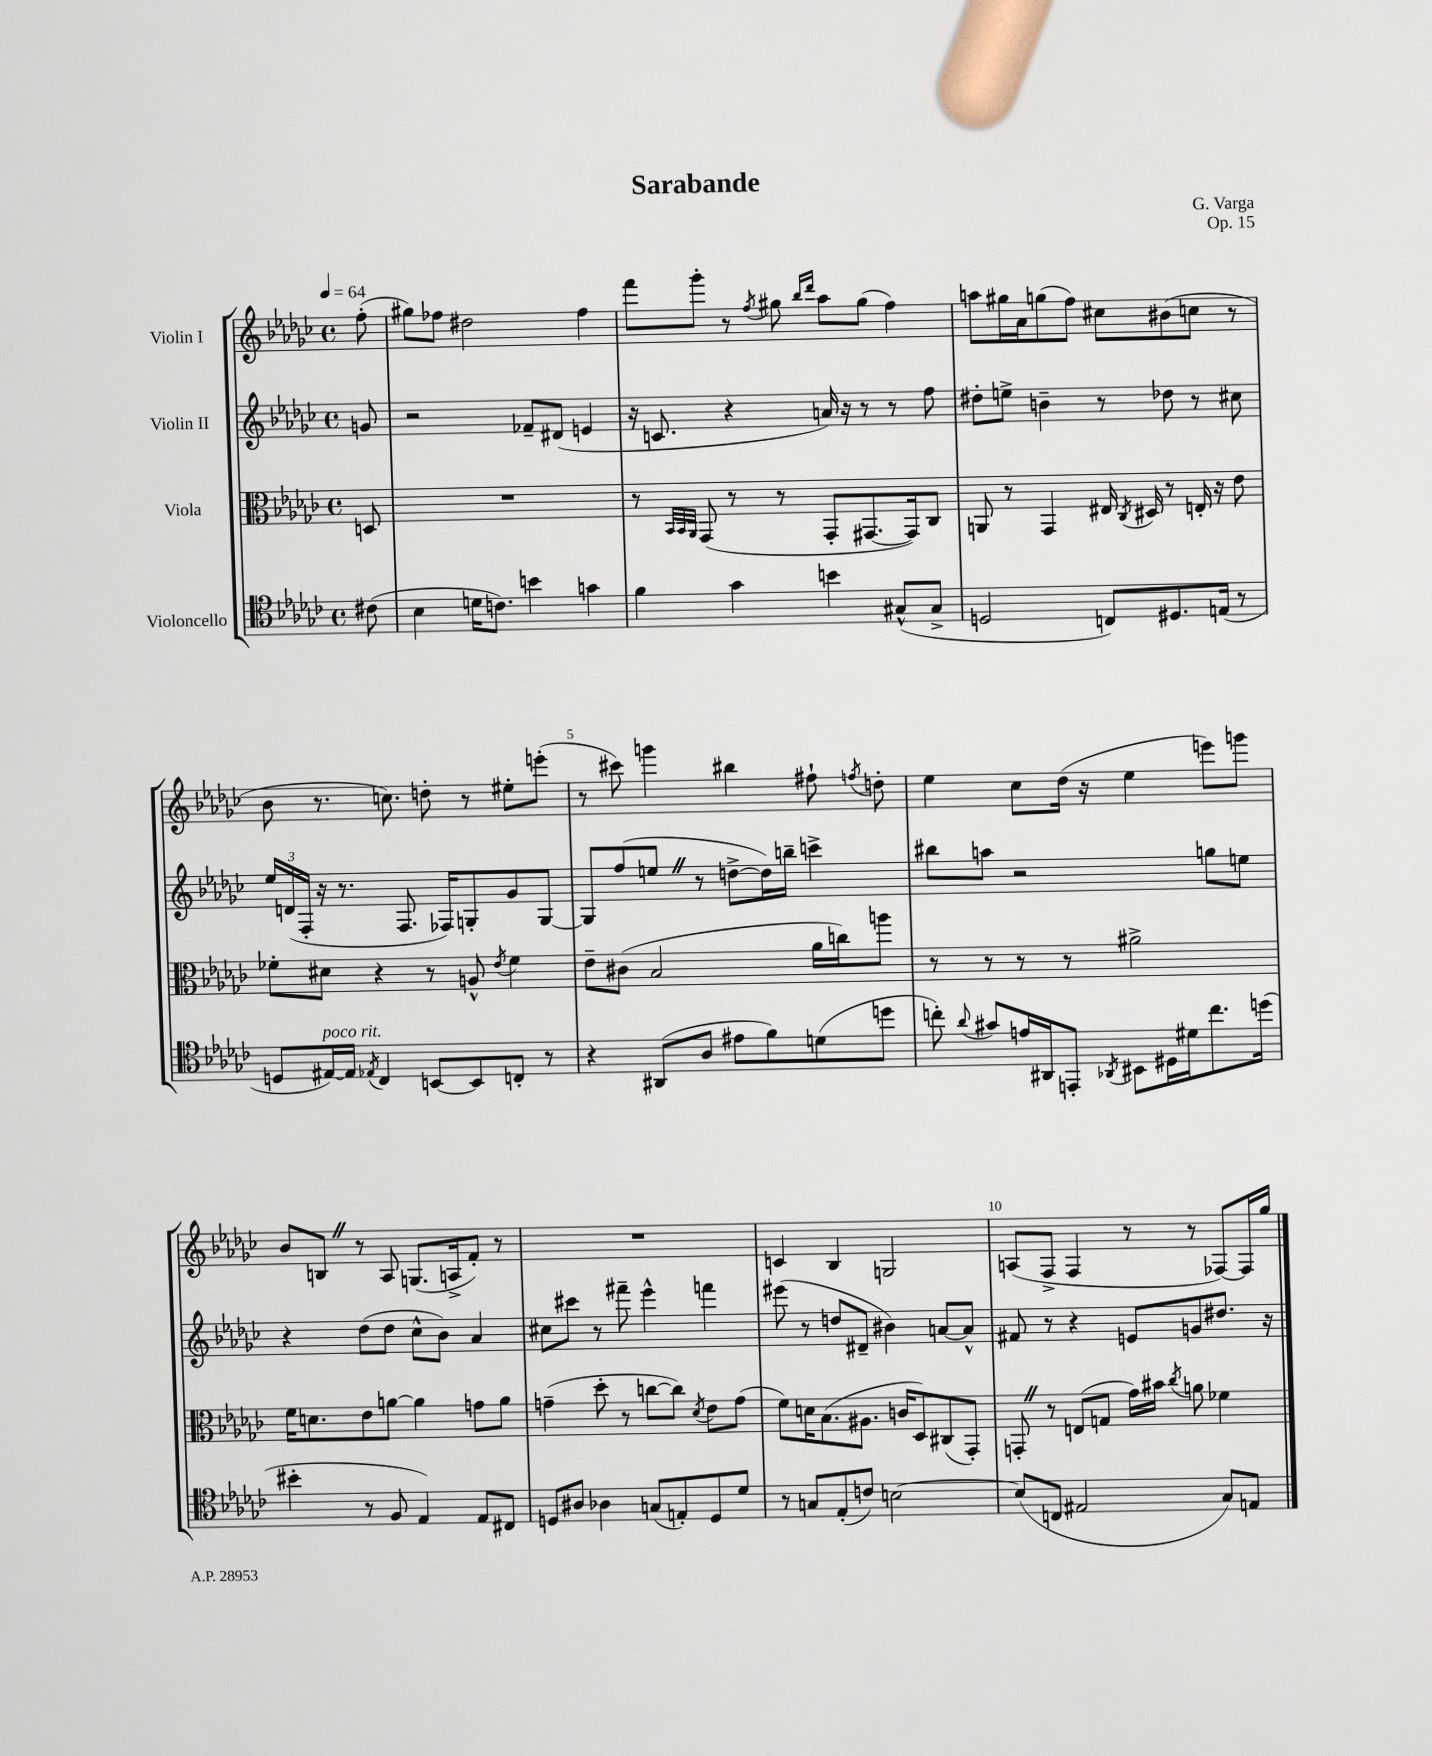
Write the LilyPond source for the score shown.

\header { title = "Sarabande" composer = "G. Varga" opus = "Op. 15" }
<<
\new StaffGroup <<
\new Staff = "s0" \with { instrumentName = "Violin I" } {
    \clef treble \key ges \major \defaultTimeSignature \time 4/4 \partial 8 \tempo 4 = 64
    \autoBeamOff f''8-.( |
    gis''8[) fes''8] dis''2 fes''4 |
    f'''8[ ges'''8]-. r8 \acciaccatura { f''8 } gis''8 \grace { bes''16[ des'''16] } aes''8[ gis''8]( f''4) |
    a''8[ gis''16 aes'16 g''8( f''8]) cis''8[ bis'8( c''8] r8 |
    bes'8 r8. c''8.) d''8-. r8 eis''8[-. e'''8]-.( |
    r8 cis'''8) g'''4 bis''4 fis''8-! \acciaccatura { f''8 } d''8-. |
    ees''4 ces''8[ des''16]( r16 ees''4 e'''8[) g'''8] |
    bes'8[ b8] \once \override BreathingSign.text = \markup { \musicglyph "scripts.caesura.straight" } \breathe r8 aes8 g8.[( a16-> f'8]-.) r8 |
    R1 |
    c'4 bes4 g2 |
    a8[( f8]-> f4 r8 r8 fes8[~) fes16 ges''16] \bar "|." |
}
\new Staff = "s1" \with { instrumentName = "Violin II" } {
    \clef treble \key ges \major \defaultTimeSignature \time 4/4 \partial 8
    \autoBeamOff g'8 |
    r2 fes'8[-- dis'8]( e'4 |
    r16 c'8. r4 a'16) r16 r8 r8 f''8 |
    dis''8[-. e''8]-> b'4-- r8 des''8 r8 cis''8 |
    \tuplet 3/2 { ees''16[ d'16( f16]-. } r16 r8. f8. fes16[) g8-. ges'8 g8]~ |
    g8[ f''8( e''8] \once \override BreathingSign.text = \markup { \musicglyph "scripts.caesura.straight" } \breathe r8 d''8[~-> d''16) b''16]-- c'''4-> |
    bis''8[ a''8] r2 g''8[ e''8] |
    r4 des''8[( des''8] ces''8[-^ bes'8]) aes'4 |
    cis''8[ cis'''8] r8 fis'''8-- ees'''4-^ f'''4 |
    eis'''8( r8 d''8[ dis'8]-- bis'4) a'8[~ a'8]-^ |
    fis'8 r8 r4 e'8[ g'8 dis''8.] r16 \bar "|." |
}
\new Staff = "s2" \with { instrumentName = "Viola" } {
    \clef alto \key ges \major \defaultTimeSignature \time 4/4 \partial 8
    \autoBeamOff d8 |
    R1 |
    r8 \grace { bes,32[ bes,32 aes,32] } ges,8( r8 r8 ges,8[-. gis,8.~ gis,16) ces8] |
    a,8 r8 ges,4 eis16 \acciaccatura { ces8 } dis16 r8 e16-. r16 ees'8 |
    fes'8[-. dis'8] r4 r8 a8-^ \acciaccatura { ees'8 } fes'4 |
    ees'8[-- cis'8]( bes2 aes'16[ c''16) a''8] |
    r8 r8 r8 r8 ais'2-> |
    f'16[ d'8. ees'8 a'8]~ a'4 g'8[ a'8] |
    g'4--( des''8-. r8 c''8[~ c''8]) \acciaccatura { des'8 } ees'8[ g'8]( |
    f'8[) d'16 bes8.( ais8.] c'16[ des8) cis8( ges,8]-.) |
    g,8-. \once \override BreathingSign.text = \markup { \musicglyph "scripts.caesura.straight" } \breathe r8 e8[( g8] ges'16[) bis'16] \acciaccatura { ces''8 } a'8 fes'4 \bar "|." |
}
\new Staff = "s3" \with { instrumentName = "Violoncello" } {
    \clef tenor \key ges \major \defaultTimeSignature \time 4/4 \partial 8
    \autoBeamOff cis'8( |
    bes4 d'16[ c'8.]) b'4 g'4 |
    f'4 ges'4 b'4 gis8[-^( gis8]-> |
    d2 c8[) dis8. e16]( r8 |
    d8[ eis16~^\markup { \italic "poco rit." }) eis16] \acciaccatura { ees8 } ces4 b,8[~ b,8 c8]-. r8 |
    r4 ais,8[( aes8] eis'8[ f'8) d'8( d''8] |
    c''8-.) \appoggiatura { aes'8 } gis'8[ e'16 ais,16 e,8]-. \acciaccatura { aes,8 } bis,8[ dis16 dis'16 c''8. d''16]( |
    bis'4-. r8 f8 ees4) ees8[ cis8] |
    d8[ ais8] aes4 g8[( e8-.) d8 des'8] |
    r8 g8[ ees8-.( c'8]) b2~ |
    b8[( c8] eis2 ges8[) e8] \bar "|." |
}
>>
>>
\layout { \context { \Score \override BarNumber.break-visibility = ##(#f #t #t) barNumberVisibility = #(every-nth-bar-number-visible 5) } }
